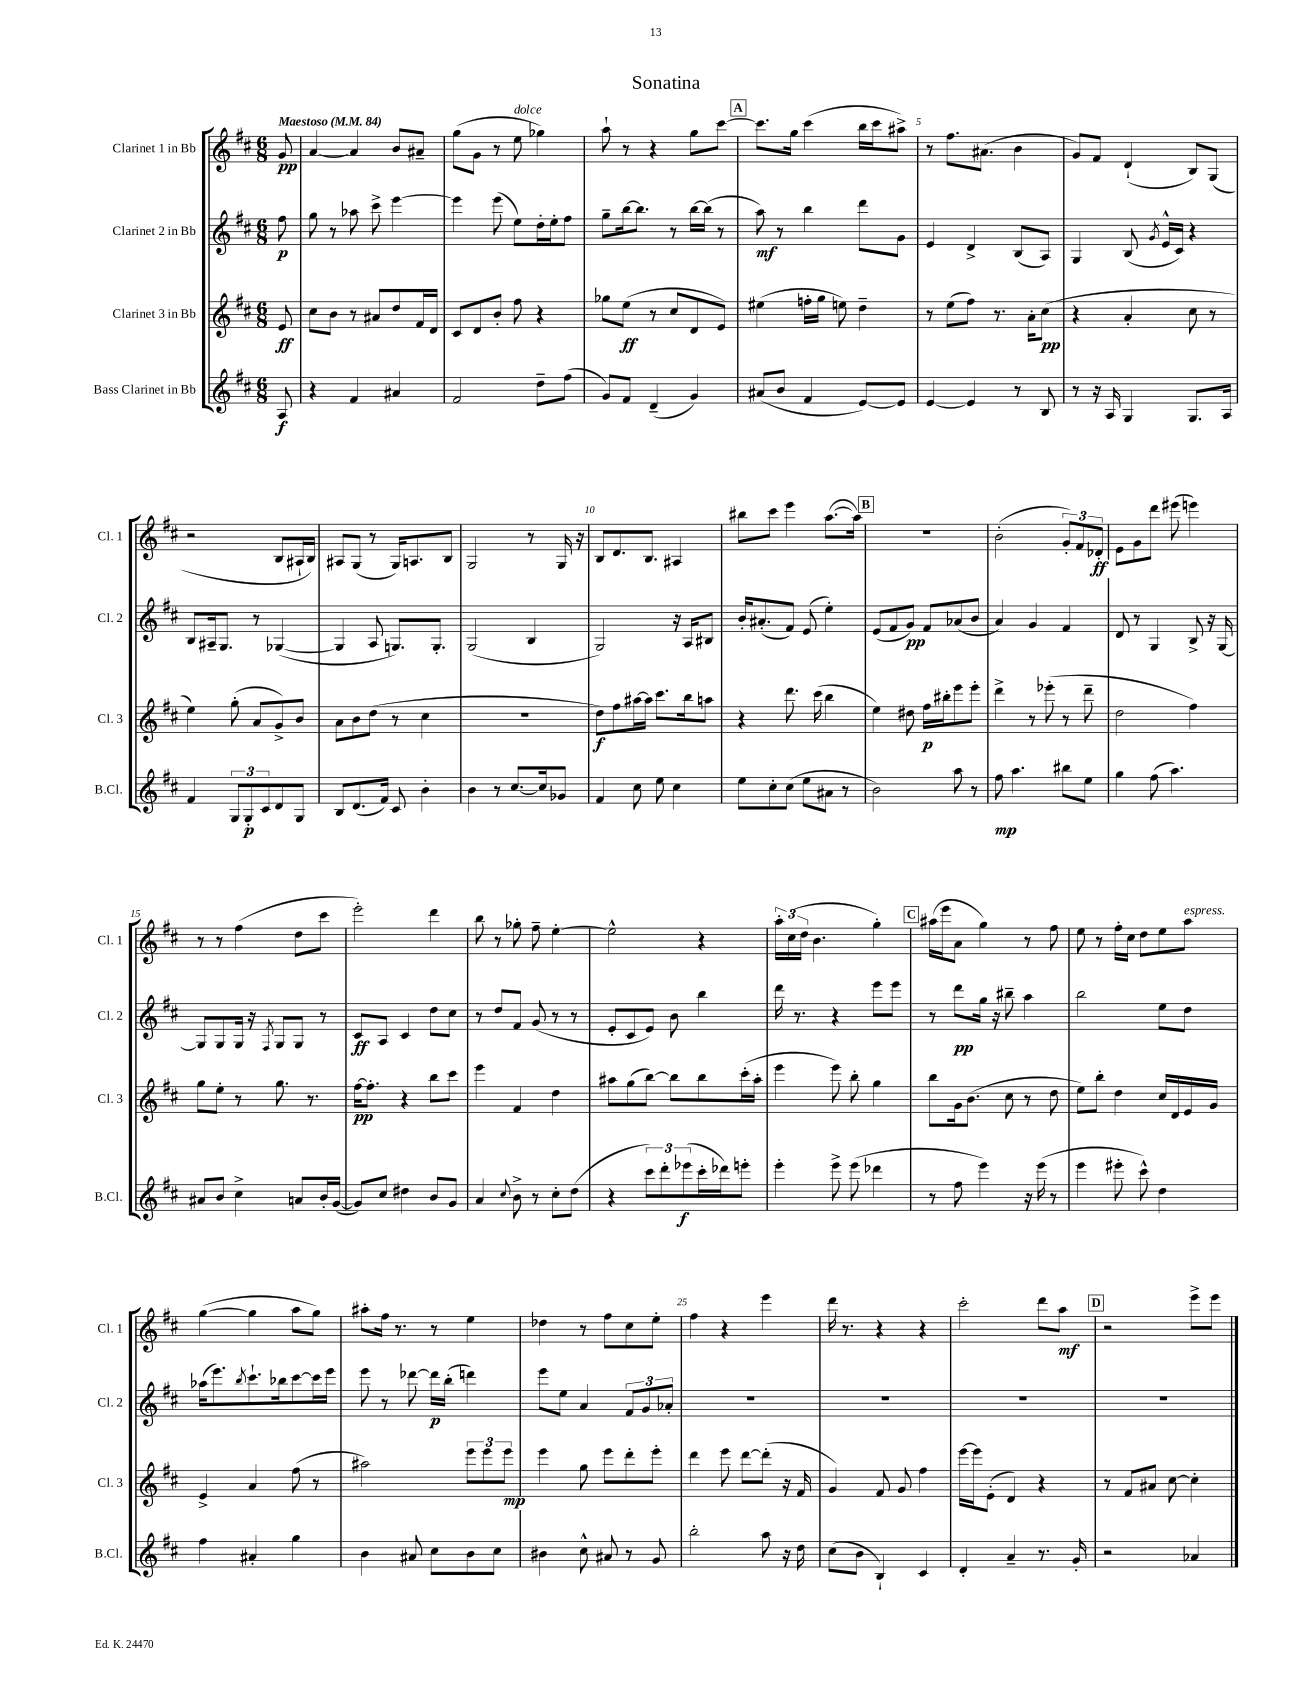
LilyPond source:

\header { title = "Sonatina" }
<<
\new StaffGroup <<
\new Staff = "s0" \with { instrumentName = "Clarinet 1 in Bb" shortInstrumentName = "Cl. 1" } {
    \clef treble \key d \major \numericTimeSignature \time 6/8 \partial 8 \tempo "Maestoso" 4 = 84
    g'8\pp |
    a'4~ a'4 b'8 ais'8-- |
    g''8( g'8 r8 e''8^\markup { \italic "dolce" } ges''4) |
    a''8-! r8 r4 g''8 cis'''8~ |
    \mark \markup { \box "A" } cis'''8. g''16 cis'''4( b''16 cis'''16 ais''8->) |
    r8 fis''8. ais'8.( b'4 |
    g'8) fis'8 d'4-!( b8) g8( |
    r2 b8 ais16-! b16) |
    ais8 g8( r8 g16) a8. b8 |
    g2 r8 g16 r16 |
    b8 d'8. b8. ais4 |
    bis''8 cis'''8 e'''4 a''8.~( a''16) |
    \mark \markup { \box "B" } R2. |
    b'2-.( \tuplet 3/2 { g'8-.) fis'8 des'8-.\ff } |
    e'8 g'8 d'''8 eis'''8( e'''4) |
    r8 r8 fis''4( d''8 cis'''8 |
    e'''2-.) d'''4 |
    b''8 r8 ges''8-. fis''8-- e''4~-. |
    e''2-^ r4 |
    \tuplet 3/2 { a''16-. cis''16( d''16 } b'4. g''4-.) |
    \mark \markup { \box "C" } ais''16( e'''16 a'8 g''4) r8 fis''8 |
    e''8 r8 fis''16-. cis''16 d''8 e''8 a''8^\markup { \italic "espress." } |
    g''4~( g''4 a''8 g''8) |
    ais''8-. fis''16 r8. r8 e''4 |
    des''4 r8 fis''8 cis''8 e''8-. |
    fis''4 r4 e'''4 |
    d'''16 r8. r4 r4 |
    cis'''2-. d'''8 a''8\mf |
    \mark \markup { \box "D" } r2 e'''8-> e'''8 \bar "|." |
}
\new Staff = "s1" \with { instrumentName = "Clarinet 2 in Bb" shortInstrumentName = "Cl. 2" } {
    \clef treble \key d \major \numericTimeSignature \time 6/8 \partial 8
    fis''8\p |
    g''8 r8 aes''8 cis'''8-> e'''4~ |
    e'''4 e'''8( e''8) d''16-. e''16-. fis''8 |
    g''8-- b''16~ b''8. r8 b''16~ b''16( r8 |
    \mark \markup { \box "A" } a''8\mf) r8 b''4 d'''8 g'8 |
    e'4 d'4-> b8( a8) |
    g4 b8( \acciaccatura { g'8 } e'16-^ cis'16) r4 |
    b8 ais16-- g8. r8 ges4~( |
    ges4 a8 g8.) g8.-. |
    g2( b4 |
    g2) r16 a16 bis8 |
    b'16-. ais'8.-.( fis'8) e'8( e''4-.) |
    \mark \markup { \box "B" } e'8( fis'8 g'8\pp) fis'8 aes'8( b'8 |
    a'4) g'4 fis'4 |
    d'8 r8 g4 b8-> r16 g16~ |
    g8 g8 g16 r16 \acciaccatura { fis8 } g8 g8 r8 |
    cis'8\ff a8 cis'4 d''8 cis''8 |
    r8 d''8 fis'8 g'8( r8 r8 |
    e'8-. cis'8 e'8) b'8 b''4 |
    d'''16 r8. r4 e'''8 e'''8 |
    \mark \markup { \box "C" } r8 d'''8\pp g''16 r16 bis''8-- a''4 |
    b''2 e''8 d''8 |
    aes''16( e'''8.) \acciaccatura { b''8 } cis'''8.-! bes''16 cis'''8~ cis'''16 e'''16 |
    e'''8 r8 des'''8~ des'''16\p b''16-.( d'''4) |
    e'''8 e''8 a'4 \tuplet 3/2 { fis'8 g'8 aes'8-. } |
    R2. |
    R2. |
    R2. |
    \mark \markup { \box "D" } R2. \bar "|." |
}
\new Staff = "s2" \with { instrumentName = "Clarinet 3 in Bb" shortInstrumentName = "Cl. 3" } {
    \clef treble \key d \major \numericTimeSignature \time 6/8 \partial 8
    e'8\ff |
    cis''8 b'8 r8 ais'8 d''8 fis'16 d'16 |
    cis'8 d'8 b'8-. fis''8 r4 |
    ges''8 e''8\ff( r8 cis''8 d'8 e'8) |
    \mark \markup { \box "A" } eis''4( f''16-. g''16 e''8) d''4-- |
    r8 e''8( fis''8) r8. a'16-. cis''8\pp( |
    r4 a'4-. cis''8 r8 |
    e''4) g''8-.( a'8 g'8->) b'8 |
    a'8 b'8 d''8( r8 cis''4 |
    R2. |
    d''8\f) fis''8 ais''16~ ais''16 cis'''8. b''16 a''8 |
    r4 d'''8. cis'''16( b''4 |
    \mark \markup { \box "B" } e''4) dis''8 fis''16\p bis''16-. e'''8 e'''8-. |
    d'''4-> r8 ees'''8-.( r8 d'''8-- |
    d''2 fis''4) |
    g''8 e''8-. r8 g''8. r8. |
    fis''16~\pp fis''8.-. r4 b''8 cis'''8 |
    e'''4 fis'4 d''4 |
    ais''8 g''8( b''8~) b''8 b''8 cis'''16-.( ais''16-. |
    e'''4 e'''8) b''8-. g''4 |
    \mark \markup { \box "C" } b''8 g'16 b'8.( cis''8 r8 d''8 |
    e''8) b''8-. d''4 cis''16 d'16 e'16 g'16 |
    e'4-> a'4 fis''8( r8 |
    ais''2) \tuplet 3/2 { e'''8 e'''8 e'''8\mp } |
    e'''4 g''8 e'''8 d'''8-. e'''8-. |
    d'''4 e'''8 d'''8~ d'''8-.( r16 fis'16 |
    g'4) fis'8 g'8 fis''4 |
    e'''16~ e'''16 e'8-.( d'4) r4 |
    \mark \markup { \box "D" } r8 fis'8 ais'8 cis''8~ cis''4-. \bar "|." |
}
\new Staff = "s3" \with { instrumentName = "Bass Clarinet in Bb" shortInstrumentName = "B.Cl." } {
    \clef treble \key d \major \numericTimeSignature \time 6/8 \partial 8
    a8\f |
    r4 fis'4 ais'4 |
    fis'2 d''8-- fis''8( |
    g'8) fis'8 d'4--( g'4) |
    \mark \markup { \box "A" } ais'8( b'8 fis'4 e'8~) e'8 |
    e'4~ e'4 r8 b8 |
    r8 r16 a16 g4 g8. a16 |
    fis'4 \tuplet 3/2 { g8 g8-.\p cis'8 } d'8 g8 |
    b8 d'8.( fis'16) cis'8 b'4-. |
    b'4 r8 cis''8.~ cis''16 ges'8 |
    fis'4 cis''8 e''8 cis''4 |
    e''8 cis''8-. cis''8( e''8 ais'8 r8 |
    \mark \markup { \box "B" } b'2) a''8 r8 |
    fis''8\mp a''4. bis''8 e''8 |
    g''4 fis''8( a''4.) |
    ais'8 b'8 cis''4-> a'8 b'16-. g'16~( |
    g'8) cis''8 dis''4 b'8 g'8 |
    a'4 \appoggiatura { cis''8 } b'8-> r8 cis''8-. d''8( |
    r4 \tuplet 3/2 { cis'''8) d'''8-. ees'''8\f( } cis'''16-. des'''16) e'''8-. |
    e'''4-. e'''8-> e'''8( des'''4 |
    \mark \markup { \box "C" } r8 fis''8 e'''4) r16 e'''16( r8 |
    e'''4 eis'''8-. cis'''8-^) d''4 |
    fis''4 ais'4-. g''4 |
    b'4 ais'8 cis''8 b'8 cis''8 |
    bis'4 cis''8-^ ais'8 r8 g'8 |
    b''2-. a''8 r16 d''16 |
    cis''8( b'8 b4-!) cis'4 |
    d'4-. a'4-- r8. g'16-. |
    \mark \markup { \box "D" } r2 aes'4 \bar "|." |
}
>>
>>
\layout { \context { \Score \override BarNumber.break-visibility = ##(#f #t #t) barNumberVisibility = #(every-nth-bar-number-visible 5) } }
